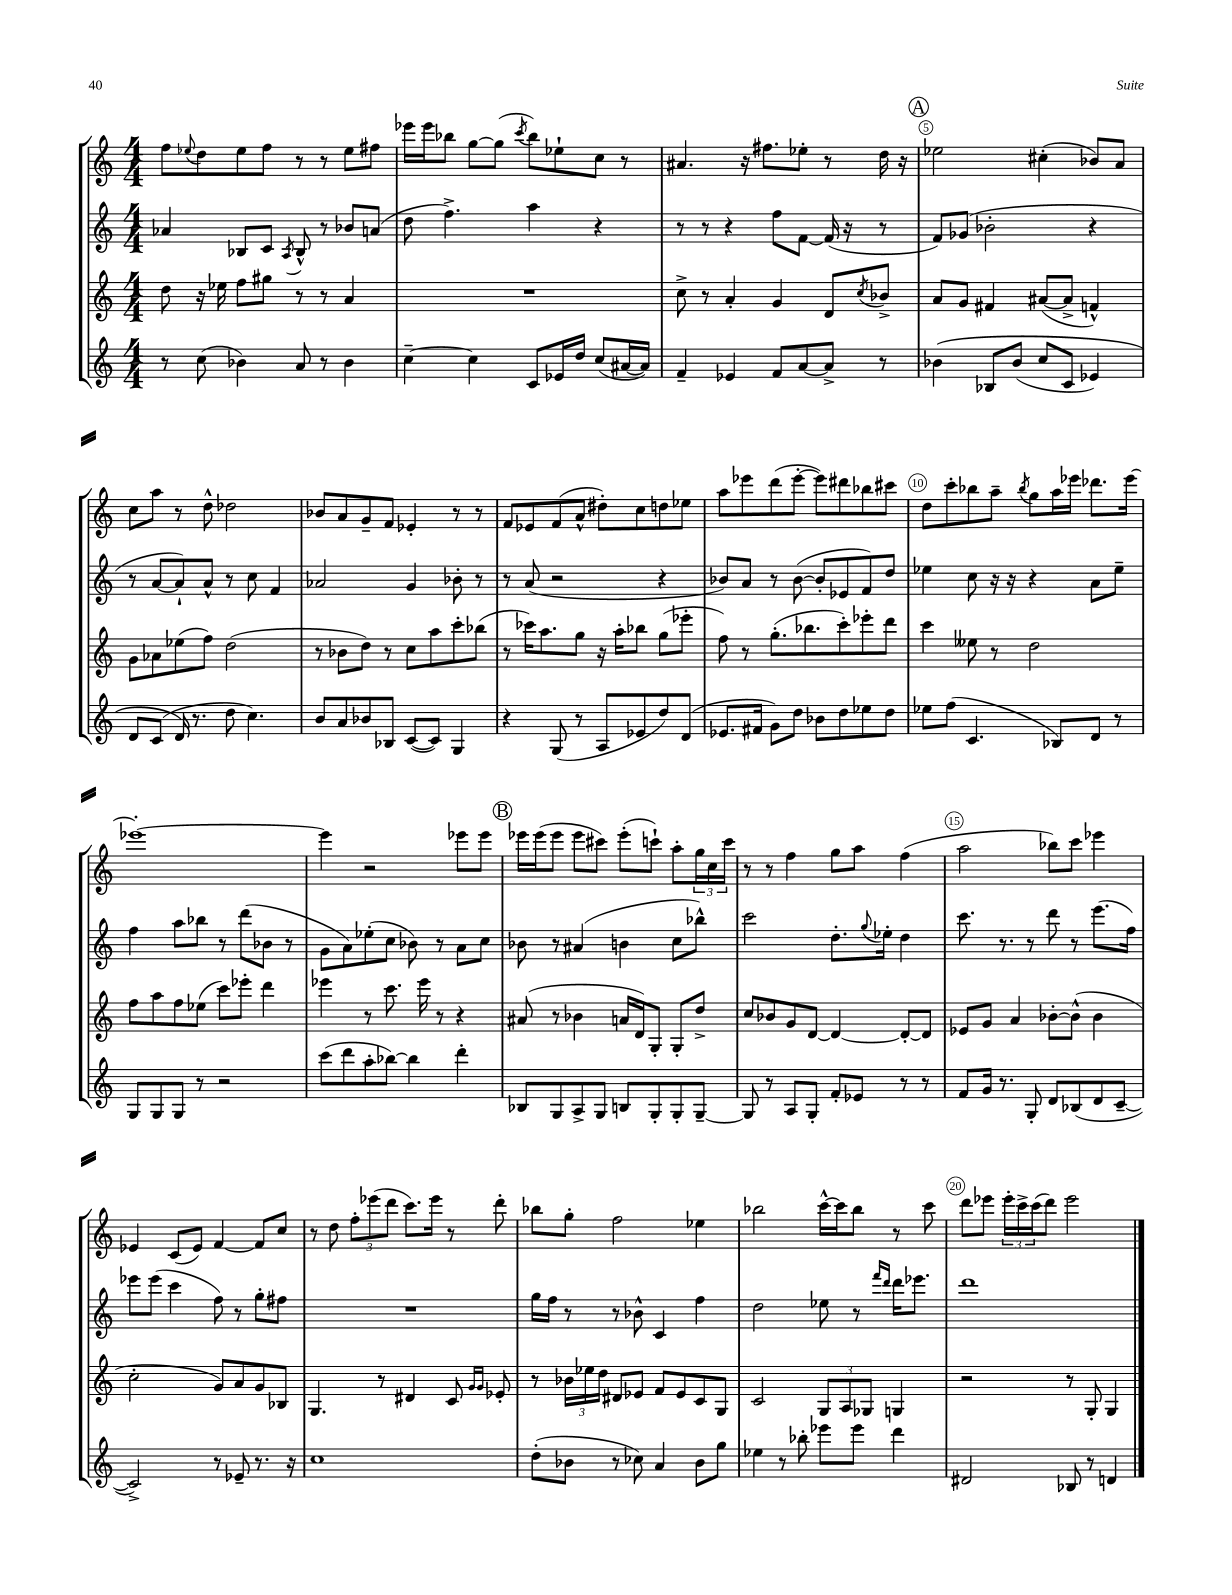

**kern	**kern	**kern	**kern
*part4	*part3	*part2	*part1
*staff4	*staff3	*staff2	*staff1
*clefG2	*clefG2	*clefG2	*clefG2
*k[]	*k[]	*k[]	*k[]
*M4/4	*M4/4	*M4/4	*M4/4
=2	=2	=2	=2
8r	8dd\	4a-X/	8ff\L
.	.	.	8qqee-X/
(8cc\	16r	.	8dd\
.	16ee-X\	.	.
4b-X\)	8ff\L	8B-X/L	8ee-\
.	8gg#X\J	8c/J	8ff\J
.	.	8qA/	.
8a/	8r	8B-^^/	8r
8r	8r	8r	8r
4b-\	4a/	8b-X/L	8ee-\L
.	.	(8an/J	8ff#X\J
=3	=3	=3	=3
[4cc~\	1r	8dd\	16eee-X\LL
.	.	.	16eee-\J
.	.	4.ff^\)	8bb-X\J
4cc\]	.	.	[8gg\L
.	.	.	(8gg\J]
.	.	.	8qccc/
8c/L	.	4aa\	8bb-\L)
16e-X/L	.	.	8ee-X`\
16dd/JJ	.	.	.
(8cc/L	.	4r	8cc\J
[16a#X/L	.	.	8r
16a#/JJ])	.	.	.
=4	=4	=4	=4
4f~/	8cc^\	8r	4.a#X/
.	8r	8r	.
4e-X/	4a'/	4r	.
.	.	.	16r
.	.	.	8.ff#X\L
8f/L	4g/	8ff\L	.
[8a/	.	[8f\J	8ee-X'\J
8a^/J]	8d/L	(16f/]	8r
.	.	16r	.
.	8qcc/	.	.
8r	8b-X^/J	8r	16dd\
.	.	.	16r
!!LO:REH:place=s1:t=A
=5	=5	=5	=5
(4b-X\	8a/L	8f/L)	2ee-X\
.	8g/J	(8g-X/J	.
8B-X/L	4f#X/	2b-X'\	.
(8b-/J	.	.	.
8cc/L	([8a#X/L	.	(4cc#X'\
8c/J	8a#^/J]	.	.
4e-X/)	4fn^^/)	4r	8b-X/L)
.	.	.	8a/J
!!LO:LB:g=z
=6	=6	=6	=6
8d/L	8g\L	8r	8cc\L
(8c/J	8a-X\	[8a/L	8aa\J
16d/)	(8ee-X\	8a`/])	8r
8.r	.	.	.
.	8ff\J)	8a^^/J	8dd^^\
8dd\	(2dd\	8r	2dd-X\
4.cc\)	.	8cc\	.
.	.	4f/	.
=7	=7	=7	=7
8b/L	8r	2a-X/	8b-X/L
8a/	8b-X\L	.	8a/
8b-X/	8dd\J)	.	8g~/
8B-X/J	8r	.	8f/J
([8c/L	8cc\L	4g/	4e-X'/
8c/J])	8aa\	.	.
4G/	8ccc'\	8b-X'\	8r
.	(8bb-X\J	8r	8r
=8	=8	=8	=8
4r	8r	8r	8f/L
.	16ccc-X\KL)	(8a/	8e-X/
.	8.aa\	.	.
(8G/	.	2r	(8f/
8r	8gg\J	.	8a^^/J
8A/L	16r	.	8dd#X'\L)
.	16aa'\KL	.	.
8e-X/	8bb-X\J	.	8cc\
8dd/)	(8gg\L	4r	8ddn\
(8d/J	8eee-X'\J	.	8ee-X\J
=9	=9	=9	=9
8.e-X/L	8ff\)	8b-X/L)	8aa\L
.	8r	8a/J	8eee-X\
16f#X/Jk	.	.	.
8g\L)	(8.gg'\L	8r	(8ddd\
8dd\J	.	([8b-\	[8eee-'\J
.	8.bb-X\	.	.
8b-X\L	.	8b-'/L]	8eee-\L])
8dd\	8ccc'\)	8e-X/	8ddd#X\
8ee-X\	8eee-X'\	8f/)	8bb-X\
8dd\J	8ddd\J	8dd/J	8ccc#X\J
=10	=10	=10	=10
8ee-X\L	4ccc\	4ee-X\	8dd\L
(8ff\J	.	.	8ccc'\
4.c/	8ee--X\	8cc\	8bb-X\
.	8r	16r	8aa~\J
.	.	16r	.
.	.	.	8qbb-/
.	2dd\	4r	8gg\L
8B-X/L)	.	.	16aa\L
.	.	.	16eee-X\JJ
8d/J	.	8a\L	8.ddd-X\L
8r	.	8ee-~\J	.
.	.	.	[16eee-\Jk
!!LO:LB:g=z
=11	=11	=11	=11
8G/L	8ff\L	4ff\	1eee-X'_
8G/	8aa\	.	.
8G/J	8ff\	8aa\L	.
8r	(8ee-X\J	8bb-X\J	.
2r	8ccc\L)	8r	.
.	8eee-X'\J	(8ddd\L	.
.	4ddd\	8b-X\J	.
.	.	8r	.
=12	=12	=12	=12
(8ccc\L	4eee-X\	8g\L	4eee-\]
8ddd\	.	8a\)	.
8aa'\	8r	(8ee-X'\	2r
[8bb-X\J)	8.ccc\	8cc\J	.
4bb-\]	.	8b-X\)	.
.	16eee-\	.	.
.	8r	8r	.
4ddd'\	4r	8a\L	8eee-X\L
.	.	8cc\J	8eee-\J
!!LO:REH:place=s1:t=B
=13	=13	=13	=13
8B-X/L	(8a#X/	8b-X\	16eee-X\LL
.	.	.	(16eee-\J
8G/	8r	8r	8eee-\J
8A^/	4b-X\	(4a#X/	8eee-\L
8G/J	.	.	8ccc#X\J)
8Bn/L	16an/LL	4bn\	(8eee-'\L
.	16d/J)	.	.
8G'/	8G'/J	.	8cccn`\J)
8G'/	8G'/L	8cc\L	8aa'\L
[8G~/J	8dd^/J	8bb-X^^\J)	24gg\L
.	.	.	24cc\
.	.	.	24ccc\JJ
=14	=14	=14	=14
8G/]	8cc/L	2ccc\	8r
8r	8b-X/	.	8r
8A/L	8g/	.	4ff\
8G'/J	[8d/J	.	.
8f'/L	4d/_	8.dd'\L	8gg\L
8e-X/J	.	.	8aa\J
.	.	8qqgg/	.
.	.	16ee-X'\Jk	.
8r	8d'/L_	4dd\	(4ff\
8r	8d/J]	.	.
=15	=15	=15	=15
8f/L	8e-X/L	8.ccc\	2aa\
16g/Jk	8g/J	.	.
8.r	.	8.r	.
.	4a/	.	.
8G'/	.	8r	.
8d/L	[8b-X'\L	8ddd\	8bb-X\L)
(8B-X/	(8b-^^\J]	8r	8ccc\J
8d/	4b-\	(8.eee\L	4eee-X\
[8c~/J	.	.	.
.	.	16ff\Jk)	.
!!LO:LB:g=z
=16	=16	=16	=16
2c^/])	2cc'\	8eee-X\L	4e-X/
.	.	(8eee-\J	.
.	.	4ccc\	(8c/L
.	.	.	8e-/J)
8r	8g/L)	8ff\)	[4f/
8e-X~/	8a/	8r	.
8.r	8g/	8gg'\L	8f/L]
.	8B-X/J	8ff#X\J	8cc/J
16r	.	.	.
=17	=17	=17	=17
1cc	4.G/	1r	8r
.	.	.	8dd\
.	.	.	12ff'\L
.	.	.	(12eee-X\
.	8r	.	.
.	.	.	12ddd\J
.	4d#X/	.	8.ccc\L)
.	.	.	16eee-\Jk
.	8c/	.	8r
.	16qqg/LL	.	.
.	16qqg/JJ	.	.
.	8e-X'/	.	8ddd'\
=18	=18	=18	=18
(8dd'\L	8r	16gg\LL	8bb-X\L
.	.	16ff\JJ	.
8b-X\J	24b-X\LL	8r	8gg'\J
.	24ee-X\	.	.
.	24dd\JJ	.	.
8r	8d#X/L	8r	2ff\
8cc-X\)	8e-X/J	8b-X^^\	.
4a/	8f/L	4c/	.
.	8e-/	.	.
8b-\L	8c/	4ff\	4ee-X\
8gg\J	8G/J	.	.
=19	=19	=19	=19
4ee-X\	2c/	2dd\	2bb-X\
8r	.	.	.
8bb-X'\	.	.	.
8eee-X\L	12G/L	8ee-X\	[16ccc^^\LL
.	.	.	16ccc\J]
.	12A/	.	.
8eee-\J	.	8r	8bb-\J
.	12G-X/J	.	.
.	.	16qqfff/LL	.
.	.	16qqddd/JJ	.
4ddd\	4Gn/	16ddd\KL	8r
.	.	8.eee-X\J	.
.	.	.	8ccc\
=20	=20	=20	=20
2d#X/	2r	1ddd	8ddd\L
.	.	.	8eee-X\J
.	.	.	24eee-'\LL
.	.	.	24ccc^\
.	.	.	(24ccc\J
.	.	.	8ddd\J)
8B-X/	8r	.	2eee-\
8r	8G'/	.	.
4dn/	4G/	.	.
==	==	==	==
*-	*-	*-	*-
